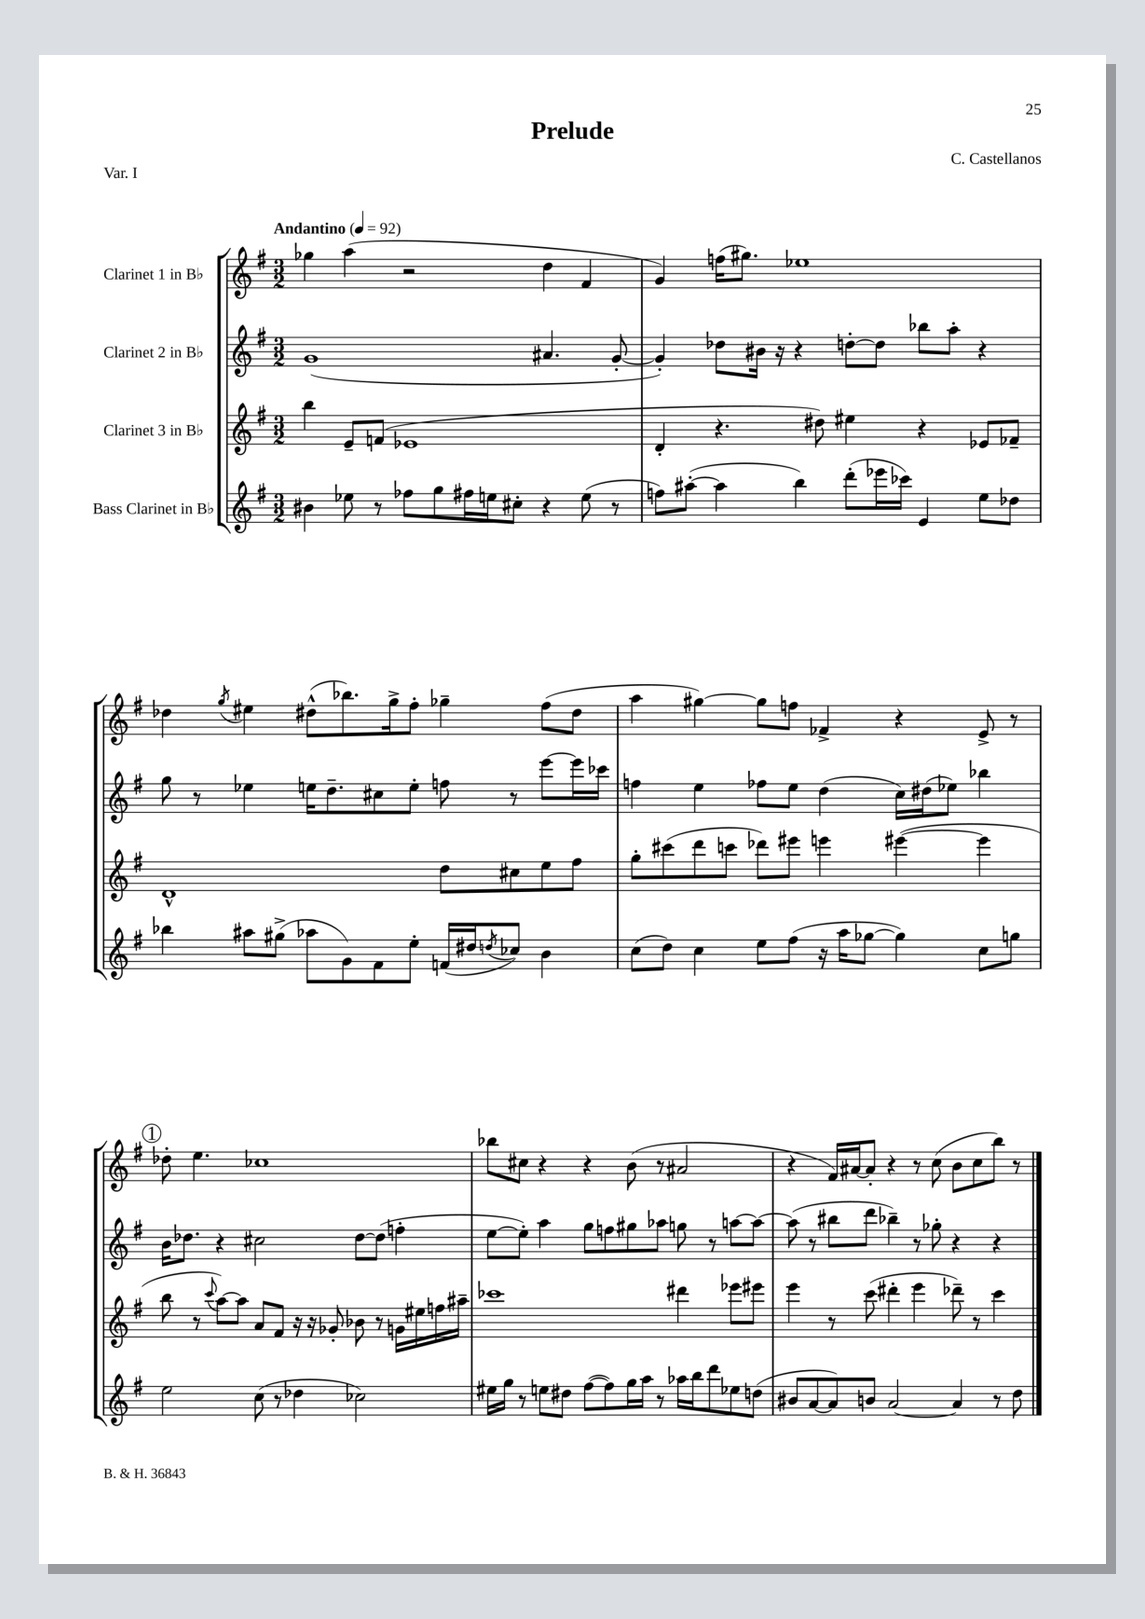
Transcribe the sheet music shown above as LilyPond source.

\header { title = "Prelude" composer = "C. Castellanos" piece = "Var. I" }
<<
\new StaffGroup <<
\new Staff = "s0" \with { instrumentName = "Clarinet 1 in Bb" } {
    \clef treble \key g \major \numericTimeSignature \time 3/2 \tempo "Andantino" 4 = 92
    ges''4 a''4( r2 d''4 fis'4 |
    g'4) f''16( gis''8.) ees''1 |
    des''4 \acciaccatura { g''8 } eis''4 dis''8-^( bes''8.) g''16-> fis''8-. ges''4-- fis''8( dis''8 |
    a''4 gis''4~) gis''8 f''8 fes'4-> r4 e'8-> r8 |
    \mark \markup { \circle "1" } des''8-. e''4. ces''1 |
    bes''8 cis''8 r4 r4 b'8( r8 ais'2 |
    r4 fis'16) ais'16~ ais'8-. r4 r8 c''8( b'8 c''8 b''8) r8 \bar "|." |
}
\new Staff = "s1" \with { instrumentName = "Clarinet 2 in Bb" } {
    \clef treble \key g \major \numericTimeSignature \time 3/2
    g'1( ais'4. g'8~-. |
    g'4-.) des''8 bis'16 r16 r4 d''8~-. d''8 bes''8 a''8-. r4 |
    g''8 r8 ees''4 e''16 d''8.-- cis''8 e''8-. f''8 r8 e'''8~ e'''16 ces'''16 |
    f''4 e''4 fes''8 e''8 d''4( c''16) dis''16( ees''8) bes''4 |
    \mark \markup { \circle "1" } b'16 des''8. r4 cis''2 des''8~ des''8( f''4-. |
    e''8~ e''8-.) a''4 g''8 f''8 gis''8 aes''8 g''8 r8 a''8~ a''8~ |
    a''8( r8 bis''8 d'''8 bes''4--) r8 ges''8-. r4 r4 \bar "|." |
}
\new Staff = "s2" \with { instrumentName = "Clarinet 3 in Bb" } {
    \clef treble \key g \major \numericTimeSignature \time 3/2
    b''4 e'8-- f'8( ees'1 |
    d'4-. r4. dis''8) eis''4 r4 ees'8 fes'8-- |
    d'1-^ d''8 cis''8 e''8 fis''8 |
    g''8-. cis'''8( d'''8 c'''8 des'''8) eis'''8 e'''4 eis'''4~( eis'''4 |
    \mark \markup { \circle "1" } b''8 r8 \appoggiatura { c'''8 } a''8~) a''8 a'8 fis'8 r16 r16 ges'8-. bes'8 r8 g'16 eis''16 f''16 ais''16-- |
    ces'''1 dis'''4 ees'''8 eis'''8 |
    e'''4 r8 c'''8( dis'''4-. e'''4 des'''8--) r8 c'''4 \bar "|." |
}
\new Staff = "s3" \with { instrumentName = "Bass Clarinet in Bb" } {
    \clef treble \key g \major \numericTimeSignature \time 3/2
    bis'4 ees''8 r8 fes''8 g''8 fis''16 e''16 cis''8-. r4 e''8( r8 |
    f''8) ais''8~-.( ais''4 b''4) d'''8-.( ees'''16 ces'''16) e'4 e''8 des''8 |
    bes''4 ais''8 gis''8->( aes''8 g'8) fis'8 e''8-. f'16( dis''16 \acciaccatura { d''8 } ces''8) b'4 |
    c''8( d''8) c''4 e''8 fis''8( r16 a''16 ges''8~ ges''4) c''8 g''8 |
    \mark \markup { \circle "1" } e''2 c''8( r8 des''4 ces''2) |
    eis''16 g''16 r8 e''8 dis''8 fis''8~( fis''8) g''16 a''16 r8 aes''16 b''16 d'''8 ees''8 d''8( |
    bis'8 a'8~ a'8) b'8 a'2~ a'4 r8 d''8 \bar "|." |
}
>>
>>
\layout { \context { \Score \remove "Bar_number_engraver" } }
